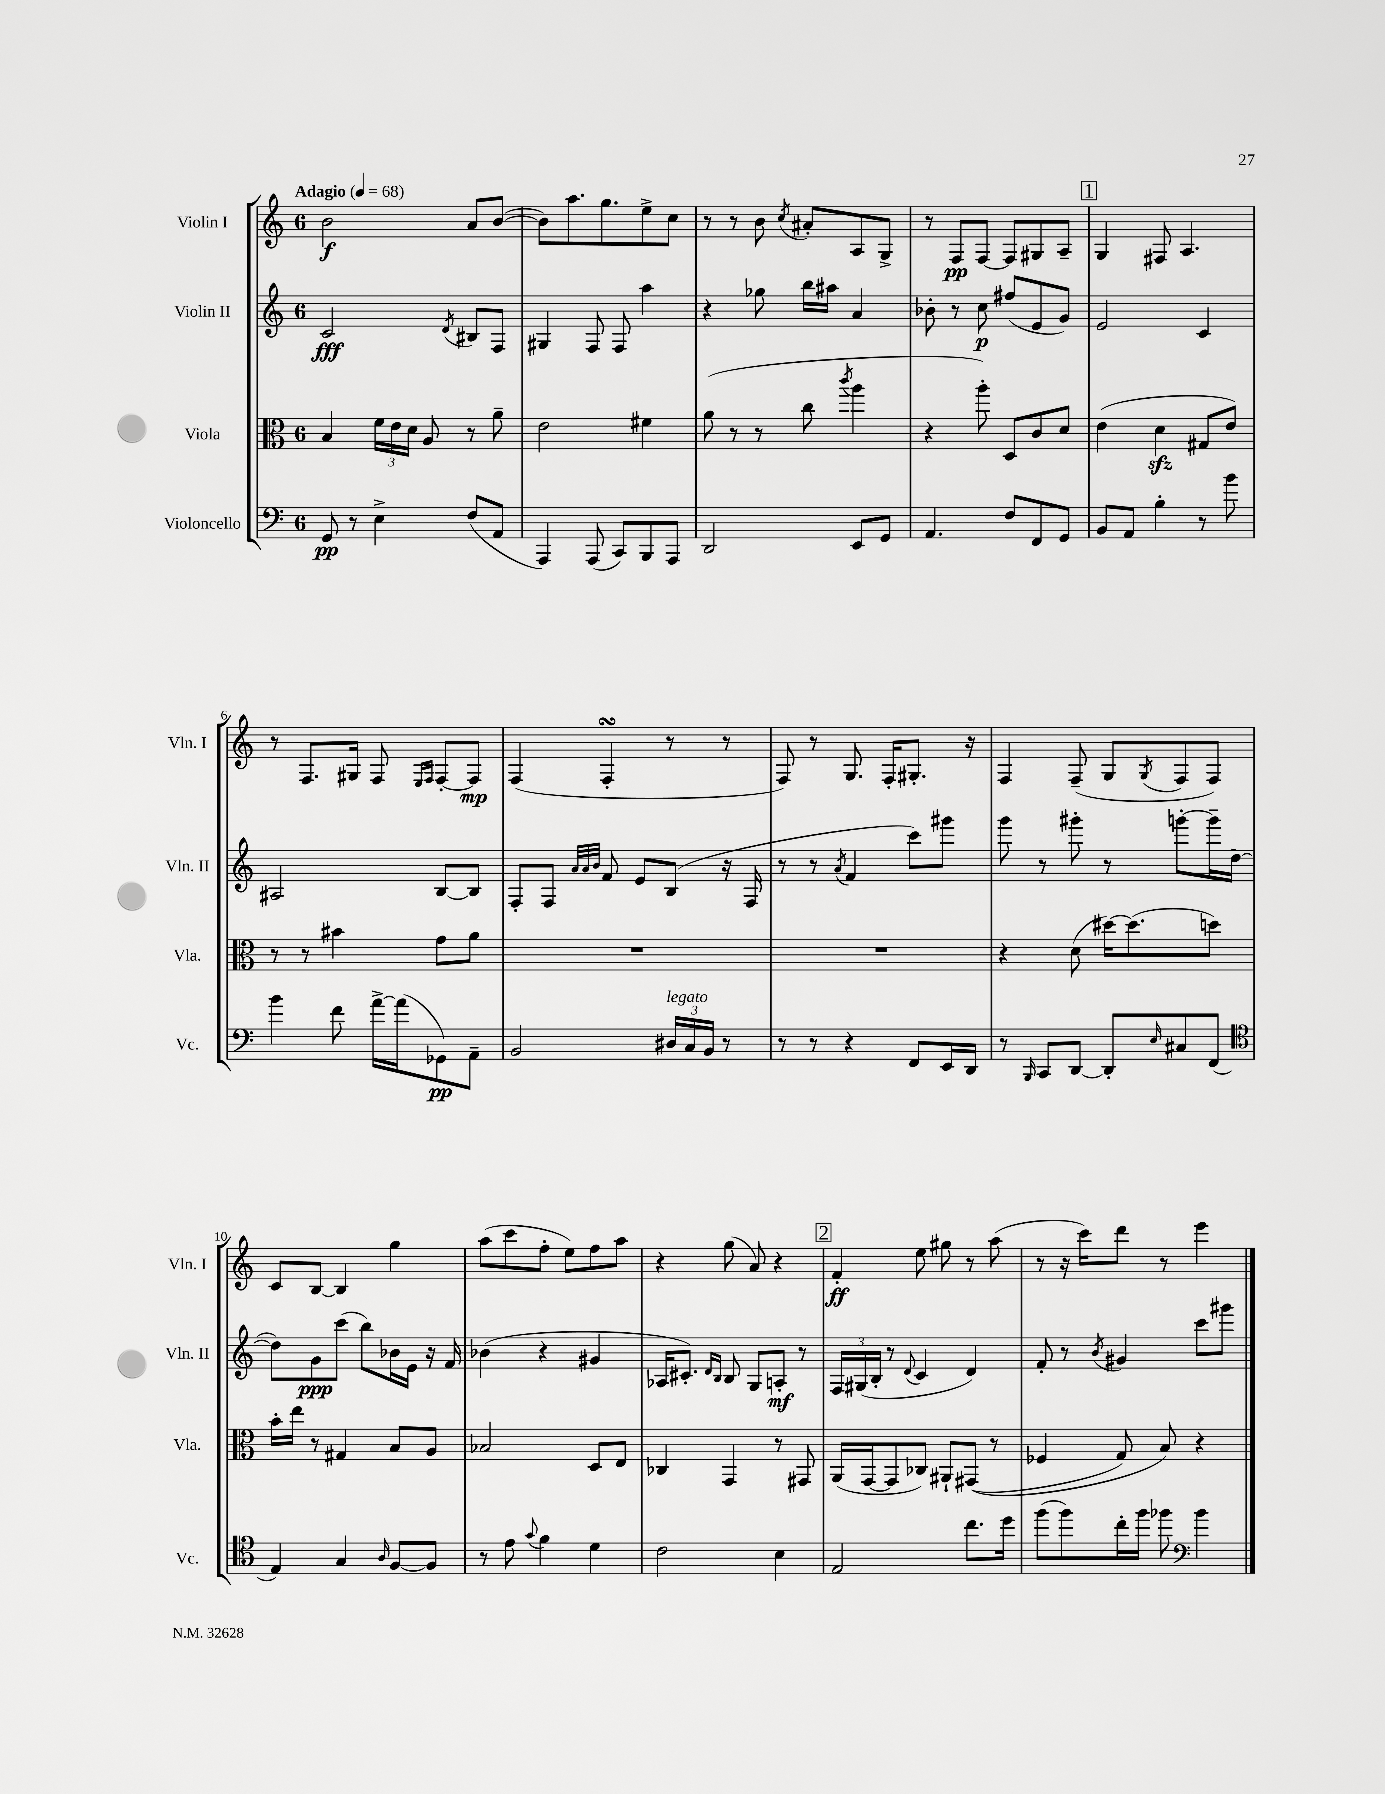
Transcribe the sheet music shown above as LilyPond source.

<<
\new StaffGroup <<
\new Staff = "s0" \with { instrumentName = "Violin I" shortInstrumentName = "Vln. I" } {
    \clef treble \key c \major \once \override Staff.TimeSignature.style = #'single-digit \time 6/8 \tempo "Adagio" 4 = 68
    b'2\f a'8 b'8~( |
    b'8) a''8. g''8. e''8-> c''8 |
    r8 r8 b'8 \acciaccatura { c''8 } ais'8-. a8 g8-> |
    r8 f8\pp f8~ f8 gis8 a8-- |
    \mark \markup { \box "1" } g4 fis8 a4. |
    r8 f8. gis16 f8 \grace { e16 f16 } f8~-. f8\mp |
    f4( f4-.\turn r8 r8 |
    f8) r8 g8. f16-. gis8.-. r16 |
    f4 f8--( g8 \acciaccatura { g8 } f8 f8) |
    c'8 b8~ b4 g''4 |
    a''8( c'''8 f''8-. e''8) f''8 a''8 |
    r4 g''8( a'8) r4 |
    \mark \markup { \box "2" } f'4-.\ff e''8 gis''8 r8 a''8( |
    r8 r16 c'''16) d'''8 r8 e'''4 \bar "|." |
}
\new Staff = "s1" \with { instrumentName = "Violin II" shortInstrumentName = "Vln. II" } {
    \clef treble \key c \major \once \override Staff.TimeSignature.style = #'single-digit \time 6/8
    c'2\fff \acciaccatura { d'8 } bis8 f8 |
    gis4 f8 f8 a''4 |
    r4 ges''8 b''16 ais''16 a'4 |
    bes'8-. r8 c''8\p fis''8( e'8 g'8) |
    \mark \markup { \box "1" } e'2 c'4 |
    ais2 b8~ b8 |
    f8-. f8 \grace { a'32 a'32 b'32 } f'8 e'8 b8( r16 f16 |
    r8 r8 \acciaccatura { a'8 } f'4 c'''8) gis'''8 |
    g'''8 r8 gis'''8-. r8 g'''8~-. g'''16-- d''16~( |
    d''8) g'8\ppp c'''8( b''8) bes'16 e'16 r16 f'16 |
    bes'4( r4 gis'4 |
    aes16 cis'8.-.) \grace { d'16 b16 } b8 g8 a8-.\mf r8 |
    \mark \markup { \box "2" } \tuplet 3/2 { f16 gis16( b16-. } r8 \appoggiatura { d'8 } c'4 d'4) |
    f'8-. r8 \acciaccatura { b'8 } gis'4 c'''8 gis'''8 \bar "|." |
}
\new Staff = "s2" \with { instrumentName = "Viola" shortInstrumentName = "Vla." } {
    \clef alto \key c \major \once \override Staff.TimeSignature.style = #'single-digit \time 6/8
    b4 \tuplet 3/2 { f'16 e'16 d'16 } a8 r8 a'8-- |
    e'2 fis'4 |
    a'8( r8 r8 c''8 \acciaccatura { c'''8 } a''4 |
    r4 a''8-.) d8 c'8 d'8 |
    \mark \markup { \box "1" } e'4( d'4\sfz gis8 e'8) |
    r8 r8 bis'4 g'8 a'8 |
    R2. |
    R2. |
    r4 d'8( dis''16~) dis''8.( d''8) |
    b'16-. e''16 r8 gis4 b8 a8 |
    bes2 d8 e8 |
    ces4 g,4 r8 gis,8 |
    \mark \markup { \box "2" } a,16( g,16~ g,8 ces8) ais,8-! gis,8(\( r8 |
    fes4 g8) b8\) r4 \bar "|." |
}
\new Staff = "s3" \with { instrumentName = "Violoncello" shortInstrumentName = "Vc." } {
    \clef bass \key c \major \once \override Staff.TimeSignature.style = #'single-digit \time 6/8
    g,8\pp r8 e4-> f8( a,8 |
    a,,4) a,,8( c,8) b,,8 a,,8 |
    d,2 e,8 g,8 |
    a,4. f8 f,8 g,8 |
    \mark \markup { \box "1" } b,8 a,8 b4-. r8 b'8 |
    b'4 f'8 a'16~-> a'16( ges,8\pp) a,8-- |
    b,2 \tuplet 3/2 { dis16^\markup { \italic "legato" } c16 b,16 } r8 |
    r8 r8 r4 f,8 e,16 d,16 |
    r8 \grace { b,,16 } c,8 d,8~ d,8-. \grace { e16 } cis8 f,8( |
    \clef tenor e4) g4 \grace { a16 } f8~ f8 |
    r8 e'8 \appoggiatura { g'8 } f'4 d'4 |
    c'2 b4 |
    \mark \markup { \box "2" } e2 c''8. d''16 |
    f''8( f''8) c''16-. f''16 fes''8 \clef bass b'4 \bar "|." |
}
>>
>>
